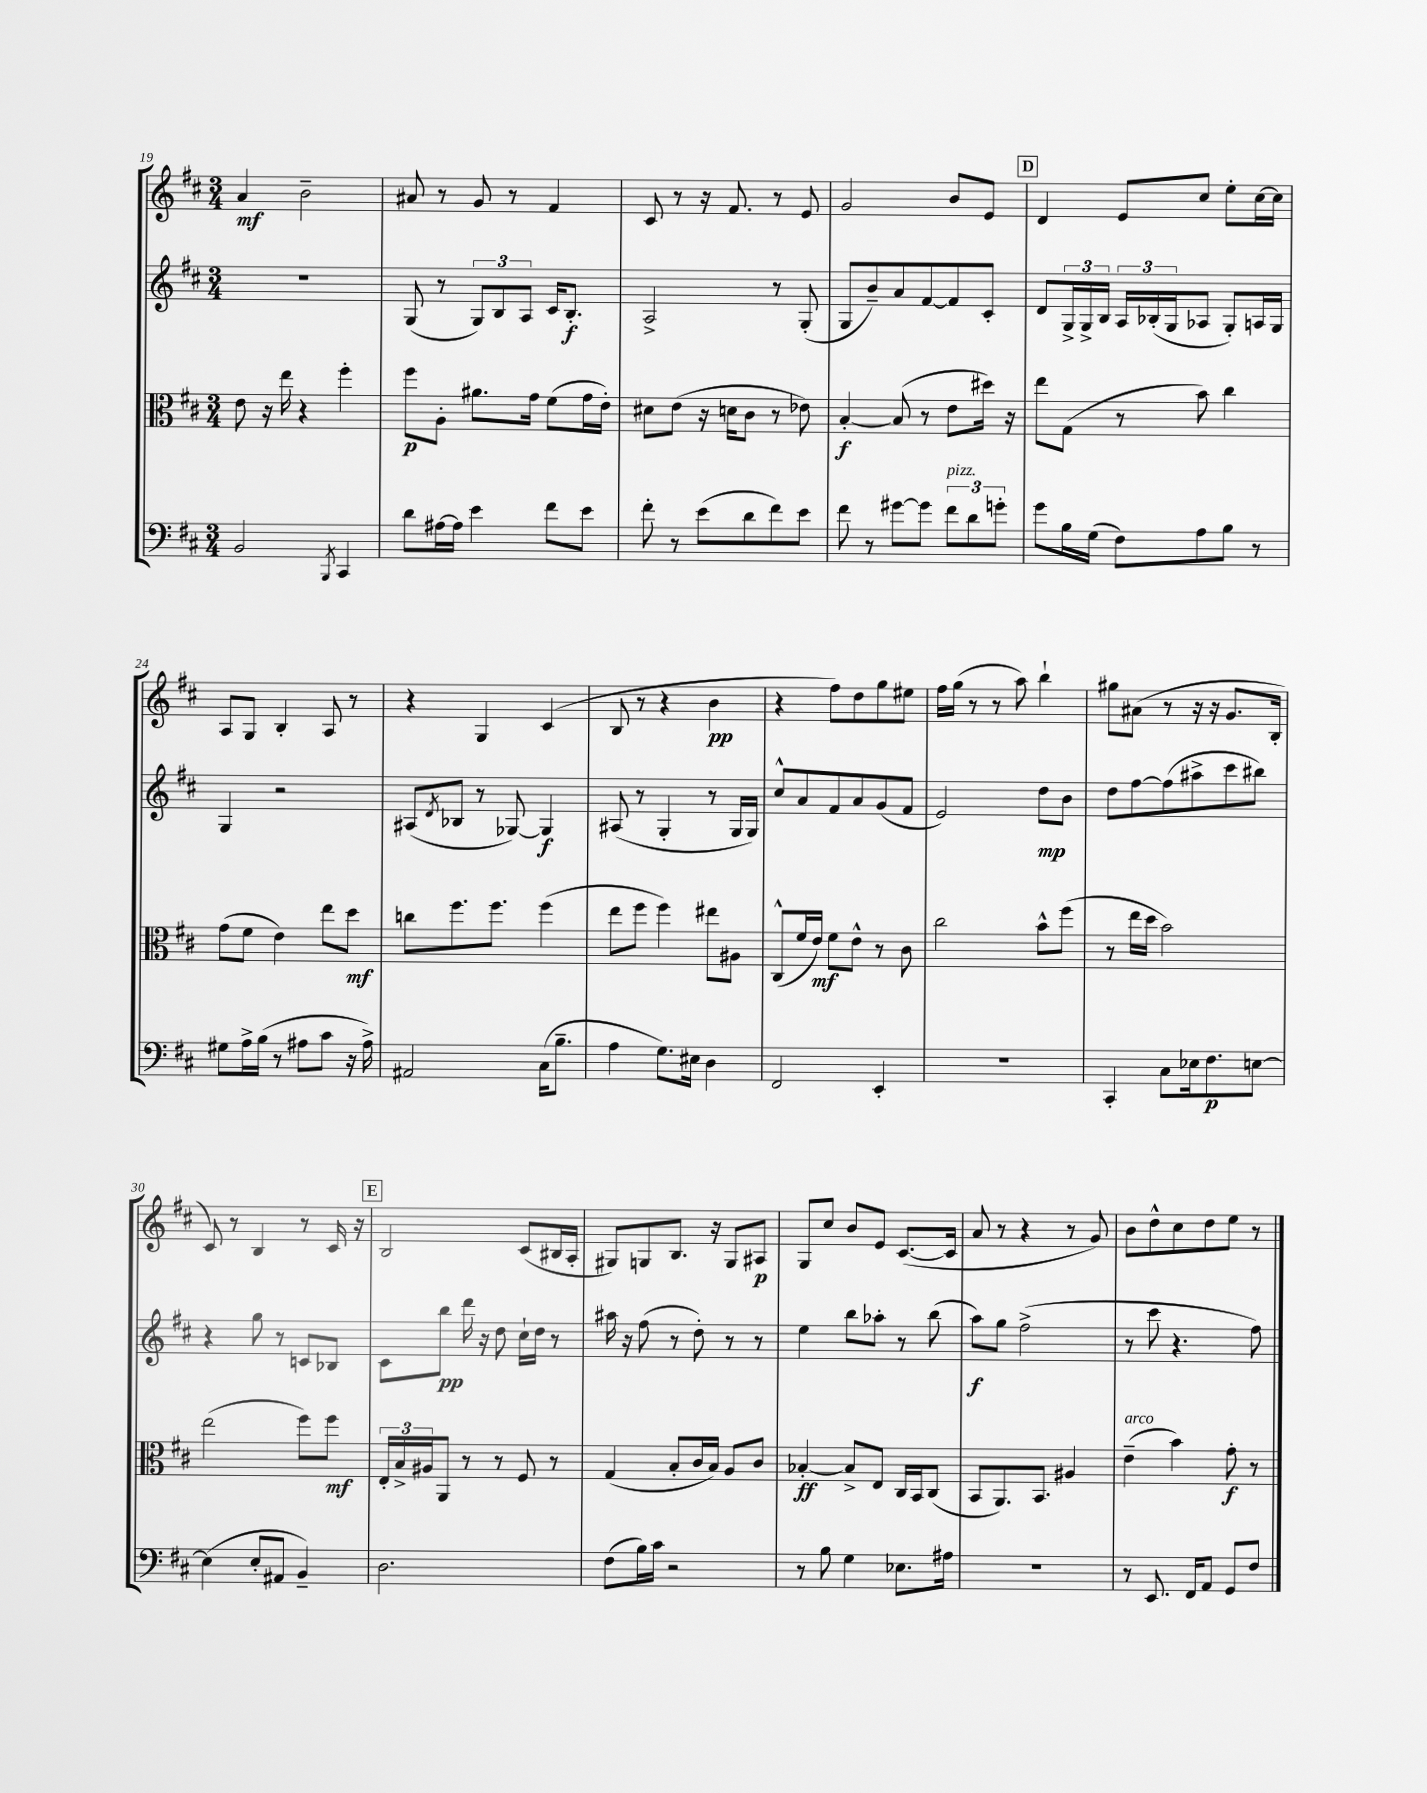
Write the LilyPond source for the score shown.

<<
\new StaffGroup <<
\new Staff = "s0" {
    \clef treble \key d \major \numericTimeSignature \time 3/4
    a'4\mf b'2-- |
    ais'8 r8 g'8 r8 fis'4 |
    cis'8 r8 r16 fis'8. r8 e'8 |
    g'2 b'8 e'8 |
    \mark \markup { \box "D" } d'4 e'8 cis''8 e''8-. cis''16~ cis''16 |
    a8 g8 b4-. a8 r8 |
    r4 g4 cis'4( |
    b8 r8 r4 b'4\pp |
    r4 fis''8) d''8 g''8 eis''8 |
    fis''16 g''16( r8 r8 a''8) b''4-! |
    gis''8 ais'8( r8 r16 r16 g'8. b16-. |
    cis'8) r8 b4 r8 cis'16 r16 |
    \mark \markup { \box "E" } b2 cis'8( bis16 a16-. |
    gis8) g8 b8. r16 g8 ais8\p |
    g8 cis''8 b'8 e'8 cis'8.~( cis'16 |
    a'8 r8 r4 r8 g'8) |
    b'8 d''8-^ cis''8 d''8 e''8 r8 \bar "|." |
}
\new Staff = "s1" {
    \clef treble \key d \major \numericTimeSignature \time 3/4
    R2. |
    g8( r8 \tuplet 3/2 { g8) b8 a8 } cis'16 b8.-.\f |
    a2-> r8 g8-.( |
    g8 b'8--) a'8 fis'8~ fis'8 cis'8-. |
    \mark \markup { \box "D" } d'8 \tuplet 3/2 { g16-> g16-> b16 } \tuplet 3/2 { a16 bes16-.( g16 } aes8 g8-.) a16 g16 |
    g4 r2 |
    ais8( \acciaccatura { d'8 } bes8 r8 ges8~) ges4\f |
    ais8( r8 g4-. r8 g16 g16) |
    cis''8-^ a'8 fis'8 a'8 g'8( fis'8 |
    e'2) d''8\mp b'8 |
    d''8 fis''8~ fis''8( ais''8-> cis'''8 bis''8) |
    r4 g''8 r8 c'8 bes8 |
    \mark \markup { \box "E" } cis'8 b''8\pp d'''16 r16 d''8 cis''16-! d''16 r8 |
    ais''16 r16 fis''8( r8 d''8-.) r8 r8 |
    e''4 b''8 aes''8-. r8 b''8( |
    a''8\f) g''8 fis''2->( |
    r8 cis'''8 r4. fis''8) \bar "|." |
}
\new Staff = "s2" {
    \clef alto \key d \major \numericTimeSignature \time 3/4
    e'8 r16 e''16 r4 fis''4-. |
    fis''8\p a8-. ais'8. g'16 fis'8( g'16 e'16-.) |
    dis'8 e'8( r16 d'16 cis'8 r8 ees'8) |
    b4~-.\f b8( r8 e'8 dis''16) r16 |
    \mark \markup { \box "D" } e''8 g8( r8 b'8) cis''4 |
    g'8( fis'8 e'4) e''8 d''8\mf |
    c''8 fis''8. fis''8. fis''4( |
    e''8 fis''8 fis''4) eis''8 ais8 |
    cis8-^( fis'16 e'16\mf) fis'8 e'8-^ r8 cis'8 |
    cis''2 b'8-^ fis''8( |
    r8 e''16 d''16 b'2) |
    e''2( fis''8) fis''8\mf |
    \mark \markup { \box "E" } \tuplet 3/2 { e16-. b16-> ais16 } a,8 r8 r8 fis8 r8 |
    g4( b8-. cis'16 b16) a8 cis'8 |
    bes4~-.\ff bes8-> e8 cis16 b,16 cis8( |
    b,8 a,8.) b,8. ais4 |
    e'4--^\markup { \italic "arco" }( b'4) g'8-.\f r8 \bar "|." |
}
\new Staff = "s3" {
    \clef bass \key d \major \numericTimeSignature \time 3/4
    b,2 \acciaccatura { b,,8 } cis,4 |
    d'8 ais16~ ais16 e'4 fis'8 e'8 |
    fis'8-. r8 e'8( d'8 fis'8) e'8 |
    fis'8 r8 gis'8~ gis'8 \tuplet 3/2 { fis'8^\markup { \italic "pizz." } d'8 g'8-. } |
    \mark \markup { \box "D" } g'8 b16 g16( fis8) a8 b8 r8 |
    gis8 a16-> b16( r8 ais8 cis'8 r16 ais16->) |
    ais,2 cis16( b8.-- |
    a4 g8.) eis16 d4 |
    fis,2 e,4-. |
    R2. |
    cis,4-. cis8 ees16 fis8.\p e8~ |
    e4( e8-. ais,8 b,4--) |
    \mark \markup { \box "E" } d2. |
    fis8( b16) cis'16 r2 |
    r8 b8 g4 ees8. ais16 |
    R2. |
    r8 e,8. fis,16 a,8 g,8 fis8 \bar "|." |
}
>>
>>
\layout { \context { \Score currentBarNumber = #19 } }
